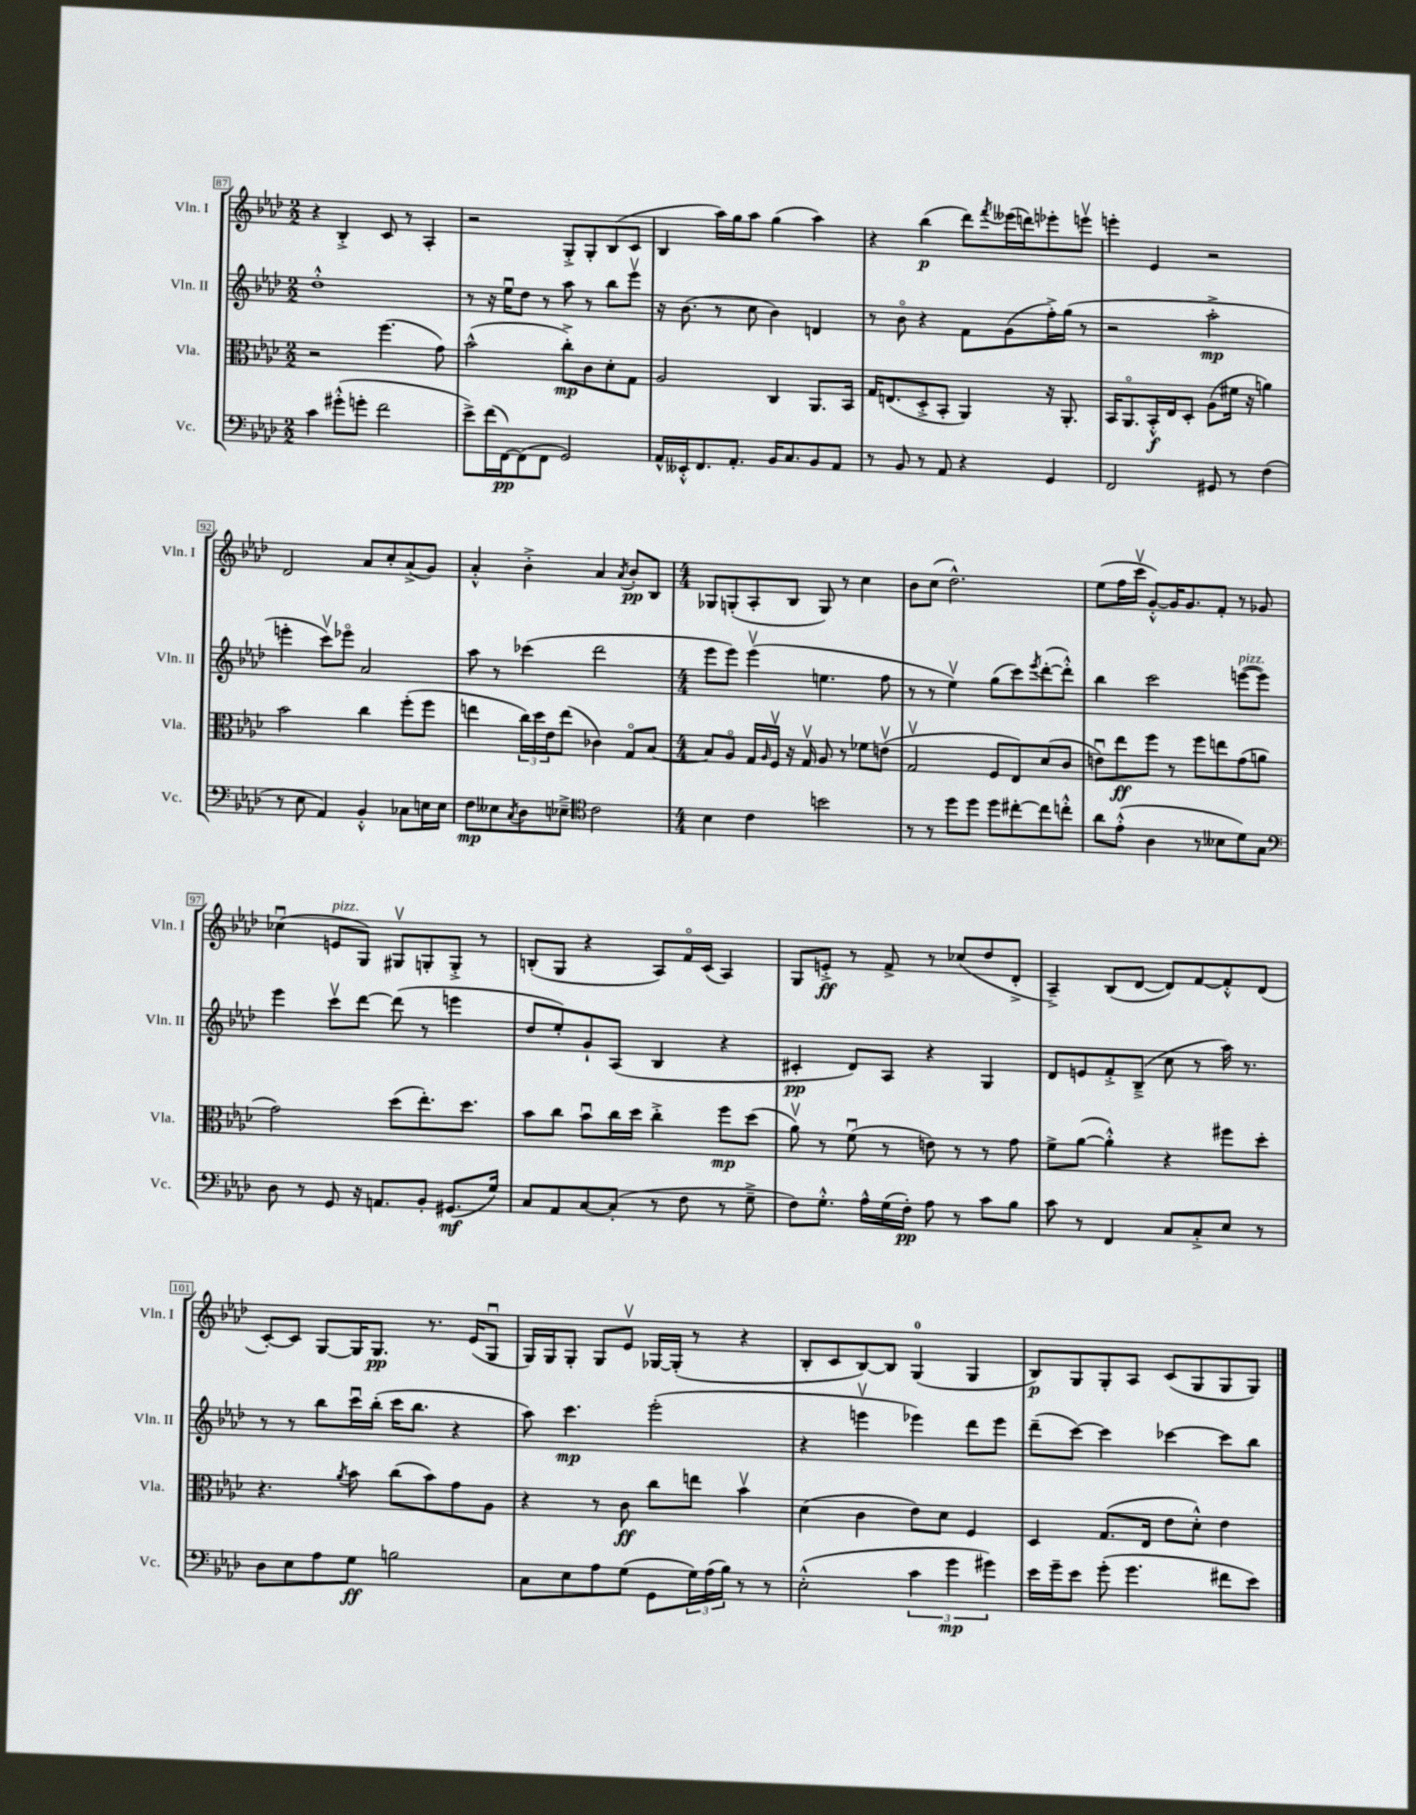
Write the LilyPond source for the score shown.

<<
\new StaffGroup <<
\new Staff = "s0" \with { instrumentName = "Vln. I" shortInstrumentName = "Vln. I" } {
    \clef treble \key aes \major \numericTimeSignature \time 2/2
    r4 bes4-.-> c'8 r8 aes4-. |
    r2 g8-.-> g8-. bes8( c'8 |
    bes4 aes''16) g''16 aes''8 g''4( aes''4) |
    r4 bes''4\p( des'''8) \acciaccatura { f'''8 } eeses'''16( d'''16) ees'''8-. e'''8\upbow |
    e'''4-. ees'4 r2 |
    des'2 aes'8 c''8-. aes'8->( g'8) |
    aes'4-.-^ bes'4-.-> aes'4 \acciaccatura { aes'8 } bes'8-.\pp bes8 |
    \numericTimeSignature \time 4/4 ges8 g8-.( aes8-. bes8 g8) r8 c''4 |
    bes'8 c''8( des''2.-^) |
    ees''8( f''16 c'''16\upbow g'8~-.-^) g'16 g'8. f'8-. r8 ges'8 |
    ces''4\downbow( e'8^\markup { \italic "pizz." } g8) gis8\upbow g8-. g8-.-> r8 |
    b8-.( g8 r4 aes8) f'16\flageolet c'16( aes4) |
    g8 e'8-.->\ff r8 f'8-> r8 ces''8( des''8 des'8-.-> |
    aes4--->) bes8( des'8~ des'8) f'8~ f'8-.-^ des'8( |
    c'8~-.) c'8 g8~ g16 g8.\pp r8. ees'16( g8\downbow |
    g16) g16 g8-. g8 ees'8\upbow ges16~ ges16-.( r8 r4 |
    bes8-. c'8 bes8~) bes8 g4-0( g4 |
    bes8\p) g8 g8-. aes8 c'8( g8 g8 g8) \bar "|." |
}
\new Staff = "s1" \with { instrumentName = "Vln. II" shortInstrumentName = "Vln. II" } {
    \clef treble \key aes \major \numericTimeSignature \time 2/2
    des''1-.-^ |
    r8 r16 ees''16\downbow des''8 r8 aes''8 r8 bes''8 ees'''8\upbow |
    r16 bes'8.( r8 c''8 bes'4) d'4 |
    r8 bes'8\flageolet r4 f'8 g'8( f''16-.->) g''16( r8 |
    r2 aes''2-.->\mp |
    e'''4-. c'''8\upbow) ees'''8\flageolet aes'2 |
    aes''8 r8 ces'''4( des'''2 |
    \numericTimeSignature \time 4/4 ees'''8 ees'''8) ees'''4\upbow( e''4. f''8 |
    r8 r8 ees''4\upbow) g''8( c'''8) \acciaccatura { ees'''8 } des'''8~-.( des'''8-.-^) |
    bes''4 c'''2 e'''8~^\markup { \italic "pizz." }( e'''8) |
    ees'''4 c'''8\upbow des'''8~ des'''8( r8 e'''4 |
    des''8 ees''8-.) g'8-! aes8( bes4 r4 |
    cis'4-.\pp des'8) aes8 r4 g4 |
    des'8 e'8 f'8-.-> bes8--->( c''8 r8 aes''16) r8. |
    r8 r8 bes''8 c'''16\downbow bes''16-.( c'''16 bes''8. r4 |
    aes''8) c'''4.\mp ees'''2-.( |
    r4 e'''4\upbow ees'''4) des'''8 ees'''8 |
    des'''8--( c'''8~) c'''4 ces'''4~ ces'''8 bes''8 \bar "|." |
}
\new Staff = "s2" \with { instrumentName = "Vla." shortInstrumentName = "Vla." } {
    \clef alto \key aes \major \numericTimeSignature \time 2/2
    r2 f''4.( g'8) |
    bes'2-^( c''8-.->\mp) c'8 des'8-. g8 |
    aes2 c4 aes,8. bes,16 |
    g16 e8.( des8-.-> bes,8-. aes,4) r16 aes,8.-. |
    bes,16 aes,8.\flageolet bes,16-.-^\f ees16 des8-. aes8( fis'16 r16 a'4) |
    bes'2 c''4 f''8-.( f''8 |
    e''4 \tuplet 3/2 { c''16) des''16 ees'16 } e''8( ces'4) g8\flageolet bes8~ |
    \numericTimeSignature \time 4/4 bes8 aes8\flageolet g16 \grace { aes16 } f16\upbow r16 g16\upbow aes8 r8 fes'8 e'8\upbow( |
    g2\upbow f8 ees8) des'8( c'8 |
    e'8\downbow) ees''8\ff f''8 r8 f''8 e''8 g'8( a'8 |
    g'2) des''8( ees''8.-.) des''8. |
    bes'8 c''8 bes'8\downbow c''16 des''16 c''4-.-> f''8\mp des''8( |
    aes'8\upbow) r8 f'8\downbow( r8 e'8) r8 r8 g'8 |
    f'8-> aes'8~( aes'4-.-^) r4 fis''8 des''8-. |
    r4. \acciaccatura { aes'8 } bes'8 c''8( bes'8) g'8 aes8 |
    r4 r8 c'8\ff c''8 e''8 bes'4\upbow |
    des'4( c'4 ees'8) des'8 f4 |
    des4 g8.( ees16 ees'8 des'8-.-^) ees'4 \bar "|." |
}
\new Staff = "s3" \with { instrumentName = "Vc." shortInstrumentName = "Vc." } {
    \clef bass \key aes \major \numericTimeSignature \time 2/2
    c'4 gis'8-.-^( g'8-. f'2 |
    ees'8->) f'16( f,16~\pp) f,8( f,8 g,2) |
    aes,16-^ eeses,16-.-^ f,8. aes,8.-. bes,16 c8. bes,8 aes,8 |
    r8 bes,8 r8 aes,8 r4 g,4 |
    f,2 gis,8 r8 f4( |
    r8 ees8 aes,4) bes,4-.-^ ces8 e16 e16 |
    f8\mp eeses8 \acciaccatura { c8 } des8 ees8---> \clef tenor c'2 |
    \numericTimeSignature \time 4/4 bes4 c'4 b'2 |
    r8 r8 des''8 des''8 des''8 cis''8~-. cis''8 c''8-.-^ |
    aes'8 ees'8-.-^( aes4 r8 beses8 des'8) g8 |
    \clef bass des8 r8 g,8 r16 a,8. bes,8-. gis,8.\mf( g16) |
    c8 aes,8 c8~ c8-.( r8 f8 r8 g8---> |
    f8) g8.-.-^ aes16-^ g16( f16-.\pp) aes8 r8 c'8 bes8 |
    c'8 r8 f,4 c8 c8-.-> ees8 r8 |
    des8 ees8 aes8 g8\ff b2 |
    c8 ees8 aes8 g8( g,8 \tuplet 3/2 { g16) aes16( bes16) } r8 r8 |
    ees2-.-^( \tuplet 3/2 { c'4 g'4\mp gis'4) } |
    ees'16 g'16-- ees'8 g'8-.( g'4. fis'8 ees'8) \bar "|." |
}
>>
>>
\layout { \context { \Score currentBarNumber = #87 \override BarNumber.stencil = #(make-stencil-boxer 0.1 0.3 ly:text-interface::print) } }
